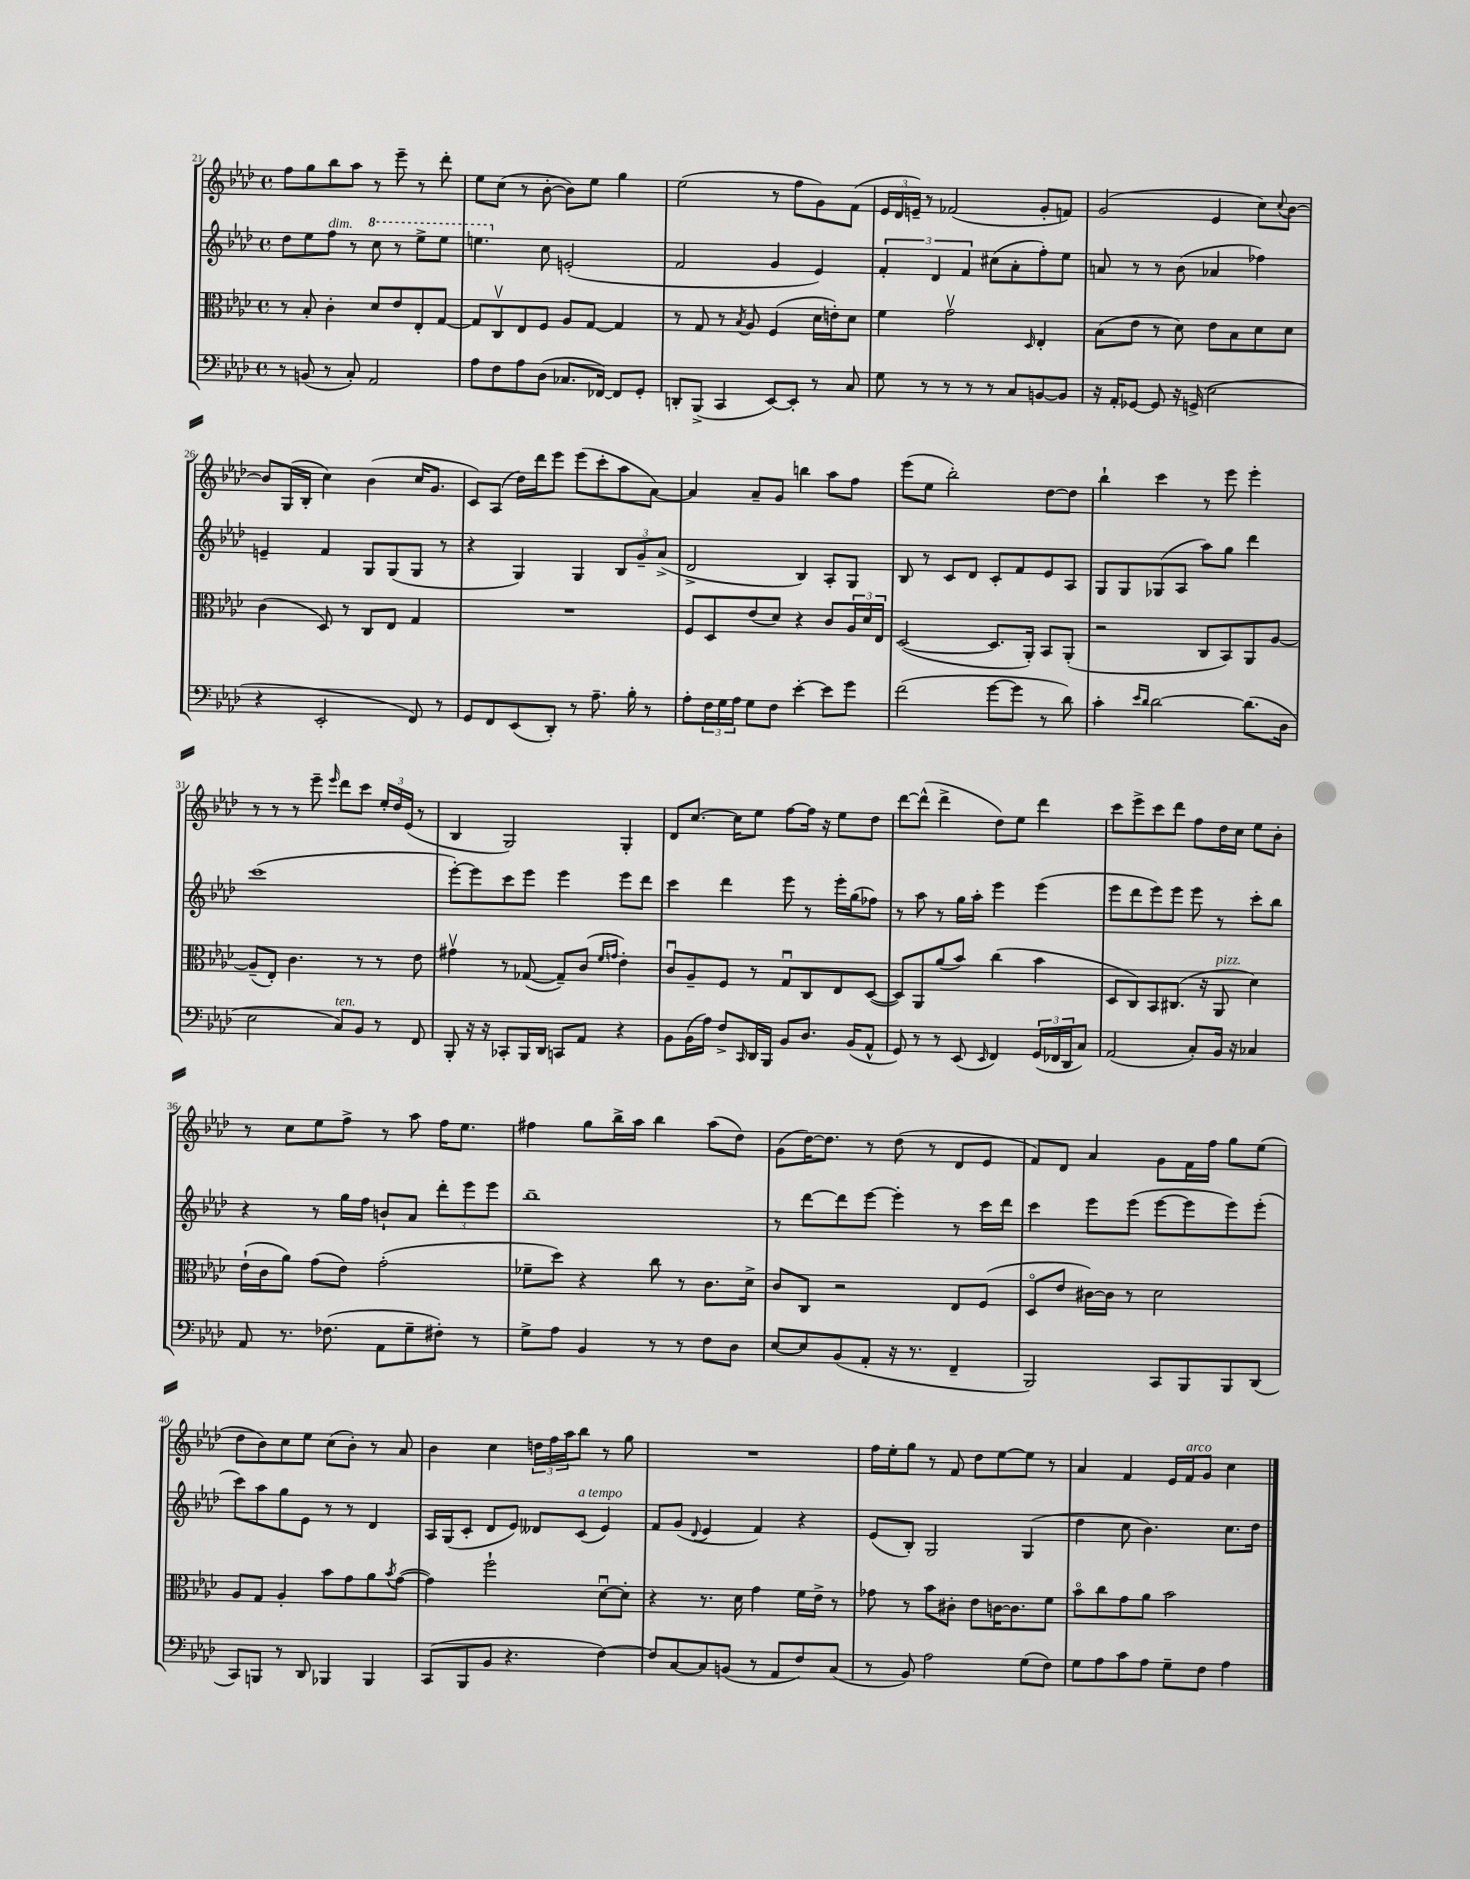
<<
\new StaffGroup <<
\new Staff = "s0" {
    \clef treble \key aes \major \defaultTimeSignature \time 4/4
    f''8 g''8 bes''8 aes''8 r8 ees'''8-- r8 des'''8-. |
    ees''8 c''8( r8 bes'8~-. bes'8) ees''8 g''4 |
    ees''2( r8 f''8 g'8) f'8( |
    \tuplet 3/2 { ees'16 des'16 e'16--) } r8 fes'2( g'8-. f'8) |
    g'2( ees'4 c''8) \appoggiatura { c''8 } bes'8~ |
    bes'8 g16( bes16-. c''4) bes'4( c''16 g'8. |
    c'8) aes8( des''16) des'''16 ees'''8 ees'''8( c'''8-. aes''8 aes'8~) |
    aes'4 aes'8-- g'8 b''4 aes''8 f''8 |
    ees'''8( ees''8 bes''2-.) des''8~ des''8 |
    bes''4-! c'''4 r8 ees'''8 ees'''4-. |
    r8 r8 r8 ees'''8-- \grace { ees'''16 } des'''8 c'''8 \tuplet 3/2 { ees''16-. des''16 ees'16( } r8 |
    bes4 g2) g4-. |
    des'8 c''8.~ c''16 ees''8 f''8~ f''16 r16 ees''8 des''8 |
    des'''8~ des'''8-^( des'''4-> des''8) ees''8 des'''4 |
    c'''8 ees'''8-> c'''8 des'''8 f''8 des''16 c''16 ees''8 bes'8-. |
    r8 c''8 ees''8 f''8-> r8 aes''8 f''16 ees''8. |
    fis''4 g''8 bes''16-> aes''16 bes''4 aes''8( des''8) |
    g'8( des''16~) des''8. r8 des''8( r8 des'8 ees'8 |
    f'8) des'8 aes'4 g'8 f'16 f''16 g''8 ees''8( |
    des''8 bes'8) c''8 ees''8 c''8( bes'8-.) r8 aes'8 |
    bes'4 c''4 \tuplet 3/2 { d''16 f''16 aes''16 } bes''8 r8 g''8 |
    R1 |
    f''16 ees''16-. g''8 r8 f'8 des''8 ees''8~ ees''8 r8 |
    aes'4 f'4 ees'16 f'16^\markup { \italic "arco" } g'8 c''4 \bar "|." |
}
\new Staff = "s1" {
    \clef treble \key aes \major \defaultTimeSignature \time 4/4
    des''8 ees''8 f''8^\markup { \italic "dim." } r8 \ottava #1 c'''8 r8 ees'''8-> ees'''8 |
    e'''4. \ottava #0 c''8 e'2-.( |
    f'2 g'4 ees'4) |
    \tuplet 3/2 { f'4-. des'4 f'4 } cis''8( aes'8-. f''8-.) ees''8 |
    a'8 r8 r8 bes'8( aes'4 fes''4) |
    e'4-- f'4 g8 g8( g8 r8 |
    r4 g4) g4 \tuplet 3/2 { bes8 g'8-- aes'8->( } |
    des'2-> bes4) aes8-. g8 |
    bes8 r8 c'8 des'8 c'8-. f'8 ees'8 aes8 |
    g8 g8 ges8( aes8 aes''8) g''8 des'''4 |
    c'''1( |
    ees'''8~-.) ees'''8 c'''8 ees'''8 ees'''4 ees'''8 des'''8 |
    c'''4 des'''4 ees'''8 r8 ees'''16-. g''16( fes''8) |
    r8 aes''8 r8 g''16 aes''16-. ees'''4 ees'''4( |
    ees'''8 des'''8 ees'''8) ees'''8 ees'''8 r8 c'''8-. bes''8 |
    r4 r8 g''16 f''16 b'8-! aes'8 \tuplet 3/2 { des'''8-. ees'''8 ees'''8 } |
    bes''1-- |
    r8 des'''8~ des'''8 ees'''8~ ees'''4-. r8 c'''16 des'''16 |
    c'''4 ees'''8 ees'''8( ees'''8~ ees'''8 ees'''8) ees'''8-.( |
    c'''8) aes''8 g''8 ees'8 r8 r8 des'4 |
    aes16 g16( c'8-. des'8 ees'8) deses'8 c'8^\markup { \italic "a tempo" }( ees'4) |
    f'8 g'8( \appoggiatura { des'8 } ees'4 f'4) r4 |
    ees'8( bes8-.) g2 g4( |
    des''4 c''8 bes'4.) c''8. des''16 \bar "|." |
}
\new Staff = "s2" {
    \clef alto \key aes \major \defaultTimeSignature \time 4/4
    r8 bes8-. c'4-. des'8 ees'8 ees8-. g8~ |
    g8 c8\upbow ees8 f8 aes8 g8~ g4 |
    r8 g8 r8 \acciaccatura { bes8 } aes8 f4( des'16 e'16-.) des'8 |
    f'4 g'2\upbow \grace { des16 } ees4-. |
    bes8( ees'8 r8 des'8) ees'8 bes8 des'8 des'8 |
    c'4( des8) r8 c8 ees8 g4 |
    R1 |
    f8 des8 ees'8( des'8) r4 c'8 \tuplet 3/2 { aes16 des'16 ees16 } |
    des2~( des8. aes,16-.) bes,8 aes,8-.( |
    r2 c8 bes,8) aes,8 aes8~ |
    aes8--( ees8-.) c'4. r8 r8 ees'8 |
    gis'4\upbow r8 ges8~( ges8--) c'8( \grace { f'16 g'16 } ees'4-.) |
    c'8\downbow aes8-- f8 r8 g8\downbow c8 ees8 des8~( |
    des8) aes,8 aes'8( bes'8) c''4( bes'4 |
    des8 c8) bes,8 cis8.( r16 aes,8^\markup { \italic "pizz." } des'4) |
    ees'16-!( c'16 aes'8) g'8( ees'8) g'2-.( |
    fes'8-- des''8) r4 c''8 r8 c'8. des'16-> |
    c'8 c8 r2 ees8 f8( |
    des8\flageolet ees'8 cis'16~) cis'16 r8 des'2 |
    aes8 g8 aes4-. bes'8 g'8 aes'8 \acciaccatura { bes'8 } g'8~( |
    g'4) f''2-! des'8~\downbow des'8-. |
    r4 r8. des'16 g'4 f'16 ees'16-> r8 |
    ges'8 r8 bes'8 cis'8-. ees'8 c'16~ c'8. f'8 |
    bes'8\flageolet c''8 g'8 aes'8 bes'2 \bar "|." |
}
\new Staff = "s3" {
    \clef bass \key aes \major \defaultTimeSignature \time 4/4
    r8 b,8( r8 c8-.) aes,2 |
    aes8 f8 aes8 des8( ces8. fes,16~) fes,8 g,8-. |
    d,8-. bes,,8->( c,4 ees,8~) ees,8-. r8 c8 |
    g8 r8 r8 r8 r8 c8 b,8~ b,8 |
    r16 aes,16-. ges,8~ ges,8 r16 g,16->( ees2 |
    r4 ees,2-. f,8) r8 |
    g,8 f,8 ees,8( des,8-.) r8 aes8.-- bes16-. r8 |
    aes8-. \tuplet 3/2 { f16 g16 aes16 } g8 f8 ees'4~-. ees'8 g'8 |
    f'2( g'8~ g'8 r8 des'8) |
    c'4-. \grace { ees'16 des'16 } des'2~ des'8.( des16 |
    ees2 c8^\markup { \italic "ten." }) bes,8 r8 f,8 |
    bes,,8-. r16 r16 ces,8-. bes,,16 des,16 c,8 aes,8 r4 |
    bes,8 bes,16( aes16) f8-> \grace { c,16 } des,16 bes,,16 bes,8 des8. bes,16( aes,8-^ |
    g,8) r8 r8 ees,8( \grace { ees,16 } f,4) \tuplet 3/2 { g,16( fes,16 des,16 } c8) |
    aes,2( c8-.) bes,16 r16 ces4 |
    aes,8 r8. fes8.( aes,8 g8-- fis8-.) r8 |
    g8-> aes8 bes,4 r8 r8 f8 des8 |
    ees8~ ees8 bes,8( aes,8-. r16 r8. f,4-- |
    bes,,2) c,8 bes,,8 bes,,8 des,8( |
    c,8) b,,8 r8 des,8 bes,,4 bes,,4 |
    c,8( bes,,8 bes,8 r4. f4~) |
    f8 c8~ c8 b,8( r8 aes,8 f8) c8( |
    r8 bes,8) aes2 g8( f8) |
    g8 aes8 c'8 aes8 g8-- f8 aes4 \bar "|." |
}
>>
>>
\layout { \context { \Score currentBarNumber = #21 } }
